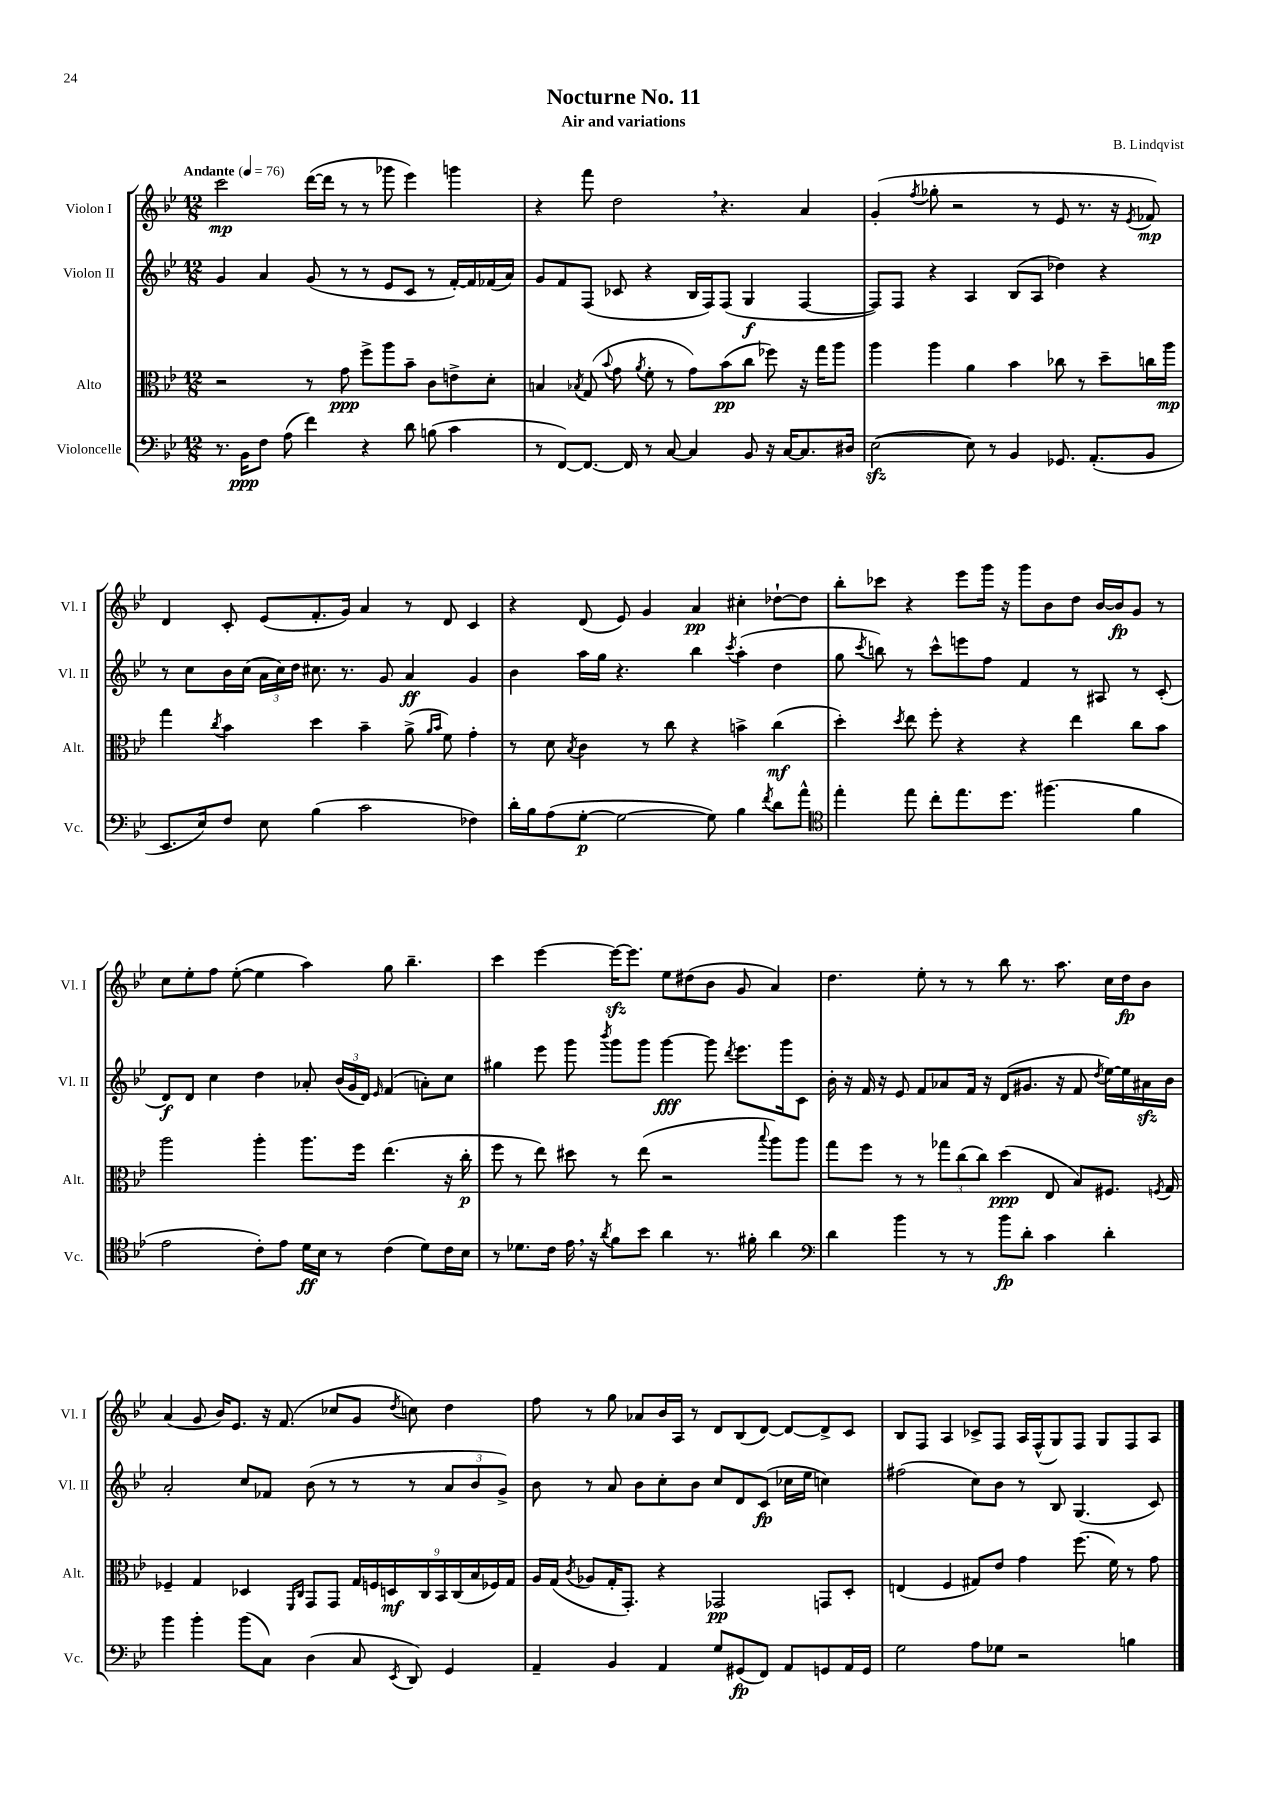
\header { title = "Nocturne No. 11" composer = "B. Lindqvist" subtitle = "Air and variations" }
<<
\new StaffGroup <<
\new Staff = "s0" \with { instrumentName = "Violon I" shortInstrumentName = "Vl. I" } {
    \clef treble \key bes \major \numericTimeSignature \time 12/8 \tempo "Andante" 4 = 76
    \autoBeamOff c'''2\mp d'''16[~( d'''16] r8 r8 ges'''8 ees'''4) g'''4 |
    r4 f'''8 d''2 \breathe r4. a'4 |
    g'4-.( \acciaccatura { f''8 } ges''8-. r2 r8 ees'8 r8. r16 \acciaccatura { ees'8 } fes'8\mp) |
    d'4 c'8-. ees'8[( f'8.-. g'16]) a'4 r8 d'8 c'4 |
    r4 d'8( ees'8) g'4 a'4\pp cis''4-. des''8[~-! des''8] |
    bes''8[-. ces'''8] r4 ees'''8[ g'''16] r16 g'''8[ bes'8 d''8] bes'16[~ bes'16\fp g'8] r8 |
    c''8[ ees''8-. f''8] ees''8~-.( ees''4 a''4) g''8 bes''4.-- |
    c'''4 ees'''4~ ees'''16[~\sfz ees'''8.] ees''8[ dis''8( bes'8] g'8 a'4) |
    d''4. ees''8-. r8 r8 bes''8 r8. a''8. c''16[ d''16\fp bes'8] |
    a'4( g'8 bes'16[) ees'8.] r16 f'8.( ces''8[ g'8] \acciaccatura { d''8 } c''8) d''4 |
    f''8 r8 g''8 aes'8[ bes'16 a16] r8 d'8[ bes8( d'8]~) d'8[~ d'8-> c'8] |
    bes8[ f8] a4 ces'8[-> f8] a16[ f16-^( g8) f8] g8[ f8 a8] \bar "|." |
}
\new Staff = "s1" \with { instrumentName = "Violon II" shortInstrumentName = "Vl. II" } {
    \clef treble \key bes \major \numericTimeSignature \time 12/8
    \autoBeamOff g'4 a'4 g'8( r8 r8 ees'8[ c'8] r8 f'16[~-.) f'16 fes'16( a'16]) |
    g'8[ f'8 f8]( ces'8 r4 bes16[ f16) f8]( g4\f f4~ |
    f8[) f8] r4 a4 bes8[( a8] des''4) r4 |
    r8 c''8[ bes'16 c''16]( \tuplet 3/2 { a'16[ c''16) d''16] } cis''8. r8. g'8 a'4\ff g'4 |
    bes'4 a''16[ g''16] r4. bes''4 \acciaccatura { c'''8 } a''4-.( d''4 |
    g''8 \acciaccatura { c'''8 } b''8) r8 c'''8[-^ e'''8 f''8] f'4 r8 ais8 r8 c'8-.( |
    d'8[\f) d'8] c''4 d''4 aes'8-. \tuplet 3/2 { bes'16[( g'16 d'16]) } \grace { ees'16 } f'4( a'8[-.) c''8] |
    gis''4 ees'''8 g'''8 \acciaccatura { bes'''8 } g'''8[ g'''8] g'''4~\fff g'''8 \acciaccatura { d'''8 } ees'''8.[ g'''16 c'8] |
    bes'16-. r16 f'16 r16 ees'8 f'8[ aes'8 f'16] r16 d'8[( gis'8.] r16 f'8 \acciaccatura { d''8 } ees''16[~) ees''16 ais'16\sfz bes'16] |
    a'2-. c''8[ fes'8] bes'8( r8 r8 r8 \tuplet 3/2 { a'8[ bes'8 g'8]->) } |
    bes'8 r8 a'8 bes'8[ c''8-. bes'8] c''8[ d'8 c'8]\fp( ces''16[ ees''16] c''4) |
    fis''2( c''8[) bes'8] r8 bes8 g4.( c'8) \bar "|." |
}
\new Staff = "s2" \with { instrumentName = "Alto" shortInstrumentName = "Alt." } {
    \clef alto \key bes \major \numericTimeSignature \time 12/8
    \autoBeamOff r2 r8 g'8\ppp f''8[-> a''8 bes'8]-- c'8[ e'8-> d'8]-. |
    b4 \acciaccatura { bes8 } g8( \appoggiatura { bes'8 } g'8 \acciaccatura { a'8 } f'8-. r8 g'8[) bes'8\pp( c''8] fes''8) r16 g''16[ a''8] |
    a''4 a''4 a'4 bes'4 ces''8 r8 d''8[-- c''16 a''16]\mp |
    g''4 \acciaccatura { c''8 } bes'4 d''4 bes'4-- a'8->( \grace { a'16[ bes'16] } f'8) g'4-. |
    r8 d'8 \acciaccatura { bes8 } c'4 r8 c''8 r4 b'4-> c''4\mf( |
    d''4-.) \acciaccatura { d''8 } ees''8 f''8-. r4 r4 ees''4 c''8[ bes'8] |
    a''2 a''4-. a''8.[ f''16] ees''4.( r16 c''16-.\p |
    f''8 r8 ees''8) dis''8 r8 ees''8( r2 \appoggiatura { bes''8 } a''8[) a''8] |
    g''8[ f''8] r8 r8 \tuplet 3/2 { ges''8[ c''8( c''8]) } d''4\ppp( ees8 bes8[) fis8.] \acciaccatura { f8 } g16 |
    fes4-- g4 des4 \grace { f,16[ c16] } g,8[ g,8] \tuplet 9/8 { g16[ f16 d16\mf c16 bes,16 c16( bes16 fes16) g16] } |
    a16[ g16]( \acciaccatura { c'8 } aes8[ g16-. g,8.]-.) r4 ges,2\pp g,8[ d8]-. |
    e4( f4 gis8[) ees'8] g'4 f''8.( f'16) r8 g'8 \bar "|." |
}
\new Staff = "s3" \with { instrumentName = "Violoncelle" shortInstrumentName = "Vc." } {
    \clef bass \key bes \major \numericTimeSignature \time 12/8
    \autoBeamOff r8. bes,16[\ppp f8] a8( f'4) r4 d'8 b8( c'4 |
    r8 f,8[~) f,8.]~ f,16 r8 c8~ c4 bes,8 r16 c16[~ c8. dis16] |
    ees2~\sfz( ees8) r8 bes,4 ges,8. a,8.[-.( bes,8] |
    ees,8.[ ees16) f8] ees8 bes4( c'2 fes4) |
    d'16[-. bes16 a8( g8]~-.\p g2~ g8) bes4 \acciaccatura { f'8 } d'8[ a'8]-^ |
    \clef tenor ees''4-. ees''8 c''8[-. ees''8. d''8.] fis''4.( f'4 |
    ees'2 c'8[-.) ees'8] d'16[\ff bes16] r8 c'4( d'8[) c'16 bes16] |
    r8 des'8.[ c'16] ees'16 \breathe r16 \acciaccatura { a'8 } f'8[ bes'8] a'4 r8. fis'16-. a'4 |
    \clef bass d'4 bes'4 r8 r8 bes'8[\fp d'8]-. c'4 d'4-. |
    bes'4 bes'4-. bes'8[( c8]) d4( c8 \acciaccatura { ees,8 } d,8) g,4 |
    a,4-- bes,4 a,4 g8[ gis,8\fp( f,8]) a,8[ g,8 a,16 g,16] |
    g2 a8[ ges8] r2 b4 \bar "|." |
}
>>
>>
\layout { \context { \Score \remove "Bar_number_engraver" } }
